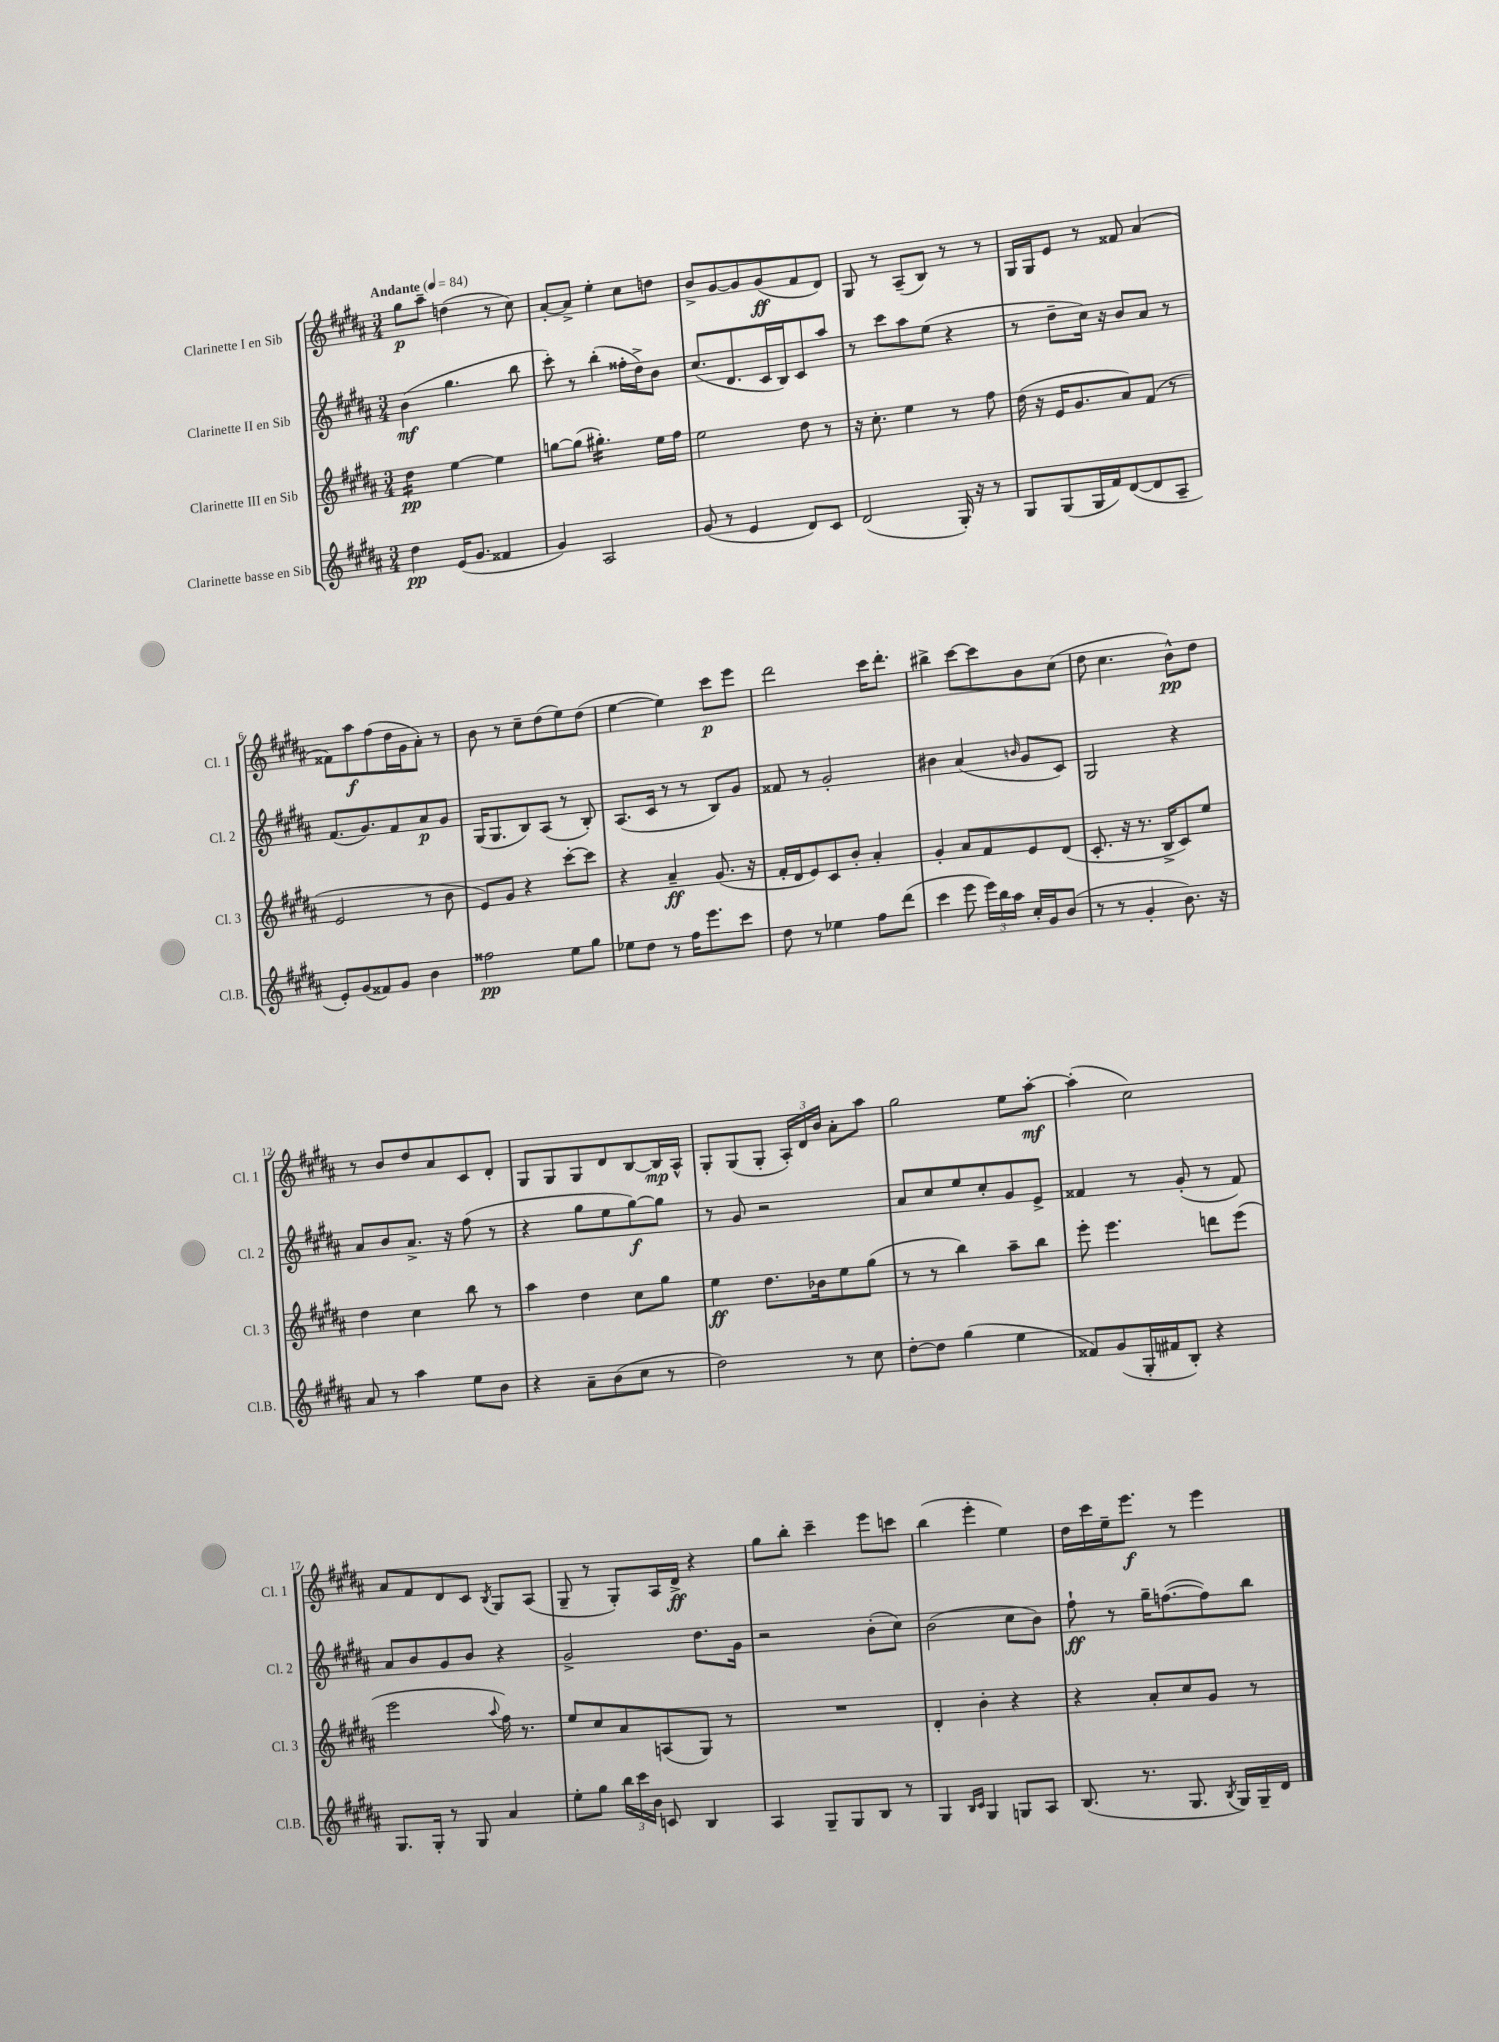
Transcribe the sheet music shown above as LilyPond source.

<<
\new StaffGroup <<
\new Staff = "s0" \with { instrumentName = "Clarinette I en Sib" shortInstrumentName = "Cl. 1" } {
    \clef treble \key b \major \numericTimeSignature \time 3/4 \tempo "Andante" 4 = 84
    \autoBeamOff gis''8[\p ais''8]-- d''4( r8 cis''8) |
    ais'8[~-. ais'8]-> e''4-. cis''8[ d''8] |
    b'8[-> gis'8~ gis'8 gis'8\ff( fis'8 dis'8]) |
    gis8 r8 ais8[--( b8]) r8 r8 |
    gis16[ gis16 e'8] r8 fisis'8 ais'4( |
    fisis'8[) ais''8\f fis''8( dis''16 gis'16 ais'8]-.) r8 |
    b'8 r8 cis''8[-- dis''8( e''8) dis''8]( |
    e''4~ e''4) cis'''8[\p e'''8] |
    dis'''2 cis'''16[ dis'''8.]-. |
    bis''4-> cis'''8[~ cis'''8 b'8 cis''8]( |
    dis''8 cis''4. b'8[-^\pp) dis''8] |
    r8 b'8[ dis''8 ais'8 cis'8 dis'8]-. |
    gis8[ gis8 gis8 dis'8 b8~ b16\mp ais16]-^ |
    gis8[-. gis8( gis8]-. \tuplet 3/2 { ais16[-.) dis'16 b'16] } ais'8[-. ais''8] |
    gis''2 e''8[ ais''8]~-.\mf |
    ais''4-.( cis''2) |
    ais'8[ fis'8 dis'8 cis'8] \acciaccatura { b8 } gis8[ ais8]( |
    gis8-- r8 gis8[-.) ais16 dis'16]->\ff r4 |
    gis''8[ b''8]-. cis'''4-- e'''8[ c'''8] |
    b''4( e'''4-. e''4) |
    dis''16[ cis'''16 e''16-- e'''8.]\f r8 e'''4 \bar "|." |
}
\new Staff = "s1" \with { instrumentName = "Clarinette II en Sib" shortInstrumentName = "Cl. 2" } {
    \clef treble \key b \major \numericTimeSignature \time 3/4
    \autoBeamOff b'4\mf( gis''4. b''8 |
    cis'''8-.) r8 b''4-.( fisis''16[-. dis''16->) b'8] |
    cis''8.[( dis'8. cis'16 b16) cis'8 ais''8] |
    r8 cis'''8[ ais''8 e''8]( r4 |
    r8 dis''8[-- cis''16]) r16 b'8[ ais'8] r8 |
    fis'8.[( gis'8.) fis'8 ais'8\p gis'8] |
    gis16[( gis8. b8) ais8]( r8 b8-.) |
    ais8.[( cis'16] r8 r8 b8[) gis'8] |
    fisis'8 r8 gis'2-. |
    bis'4 ais'4( \grace { b'16 } gis'8[ cis'8]) |
    gis2 r4 |
    ais'8[ b'8 ais'8.]-> r16 fis''8( r8 |
    r4 gis''8[ e''8 gis''8~\f) gis''8] |
    r8 gis'8 r2 |
    ais'8[ cis''8 e''8 cis''8-. gis'8 e'8]-> |
    fisis'4 r8 gis'8-.( r8 fisis'8) |
    ais'8[ b'8 gis'8 b'8] r4 |
    gis'2-> dis''8.[ gis'16] |
    r2 b'8[-.( cis''8]) |
    b'2( cis''8[ b'8]) |
    fis''8-!\ff r8 gis''16[-- f''8.~( f''8) b''8] \bar "|." |
}
\new Staff = "s2" \with { instrumentName = "Clarinette III en Sib" shortInstrumentName = "Cl. 3" } {
    \clef treble \key b \major \numericTimeSignature \time 3/4
    \autoBeamOff dis''4:16\pp e''4~ e''4 |
    g''8[~ g''8]( gis''4.:16-.) e''16[ fis''16] |
    e''2 dis''8 r8 |
    r16 cis''8.-. e''4 r8 fis''8 |
    dis''16( r16 e'16[ gis'8. ais'8) fis'8]( r8 |
    e'2 r8 b'8 |
    e'8[) gis'8] r4 cis'''8[~-. cis'''8] |
    r4 ais'4--\ff gis'8.( r16 |
    fis'16[-. dis'16 e'8) cis'8 b'8]-. ais'4-. |
    gis'4-. ais'8[ fis'8 e'8 dis'8]( |
    cis'8.-. r16 r8. b16[-> cis'8) e''8] |
    dis''4 cis''4 b''8 r8 |
    ais''4 dis''4 cis''8[ gis''8] |
    e''4\ff dis''8.[ bes'16 e''8 gis''8]( |
    r8 r8 b''4) ais''8[-- b''8] |
    e'''8-. e'''4. d'''8[ e'''8]( |
    e'''2 \appoggiatura { ais''8 } fis''16) r8. |
    e''8[ cis''8 ais'8 a8( gis8]) r8 |
    R2. |
    dis'4-. b'4-. r4 |
    r4 ais'8[-. cis''8 gis'8] r8 \bar "|." |
}
\new Staff = "s3" \with { instrumentName = "Clarinette basse en Sib" shortInstrumentName = "Cl.B." } {
    \clef treble \key b \major \numericTimeSignature \time 3/4
    \autoBeamOff dis''4\pp e'16[( gis'8.] fisis'4 |
    gis'4) ais2 |
    gis'8( r8 e'4 dis'8[) cis'8] |
    dis'2( gis16-.) r16 r8 |
    gis8[ gis8( gis16 fis'16) dis'8~( dis'8 ais8]-- |
    e'8[-.) gis'8( fisis'8) gis'8] b'4 |
    fisis''2\pp e''8[ gis''8] |
    ees''8[ dis''8] r8 fis''16[ e'''8. cis'''8] |
    dis''8 r8 ees''4 fis''8[ dis'''8]( |
    cis'''4 e'''8 \tuplet 3/2 { e'''16[) b''16 ais''16] } cis''16[-. gis'16 b'8]( |
    r8 r8 gis'4-. b'8.) r16 |
    ais'8 r8 ais''4 e''8[ b'8] |
    r4 ais'8[-- b'8( cis''8] r8 |
    dis''2) r8 cis''8 |
    dis''8[~-. dis''8] gis''4( e''4 |
    fisis'8[) gis'8( gis16-. fis'16 b8]-.) r4 |
    gis8.[ gis16]-. r8 gis8 ais'4 |
    e''8[-. gis''8] \tuplet 3/2 { b''16[ cis'''16 b'16] } c'8 b4 |
    ais4 gis8[-- gis8 b8] r8 |
    gis4 \grace { b16[ cis'16] } gis4 g8[ ais8] |
    b8.( r8. gis8. \acciaccatura { b8 } gis16[) gis16-- dis'16] \bar "|." |
}
>>
>>
